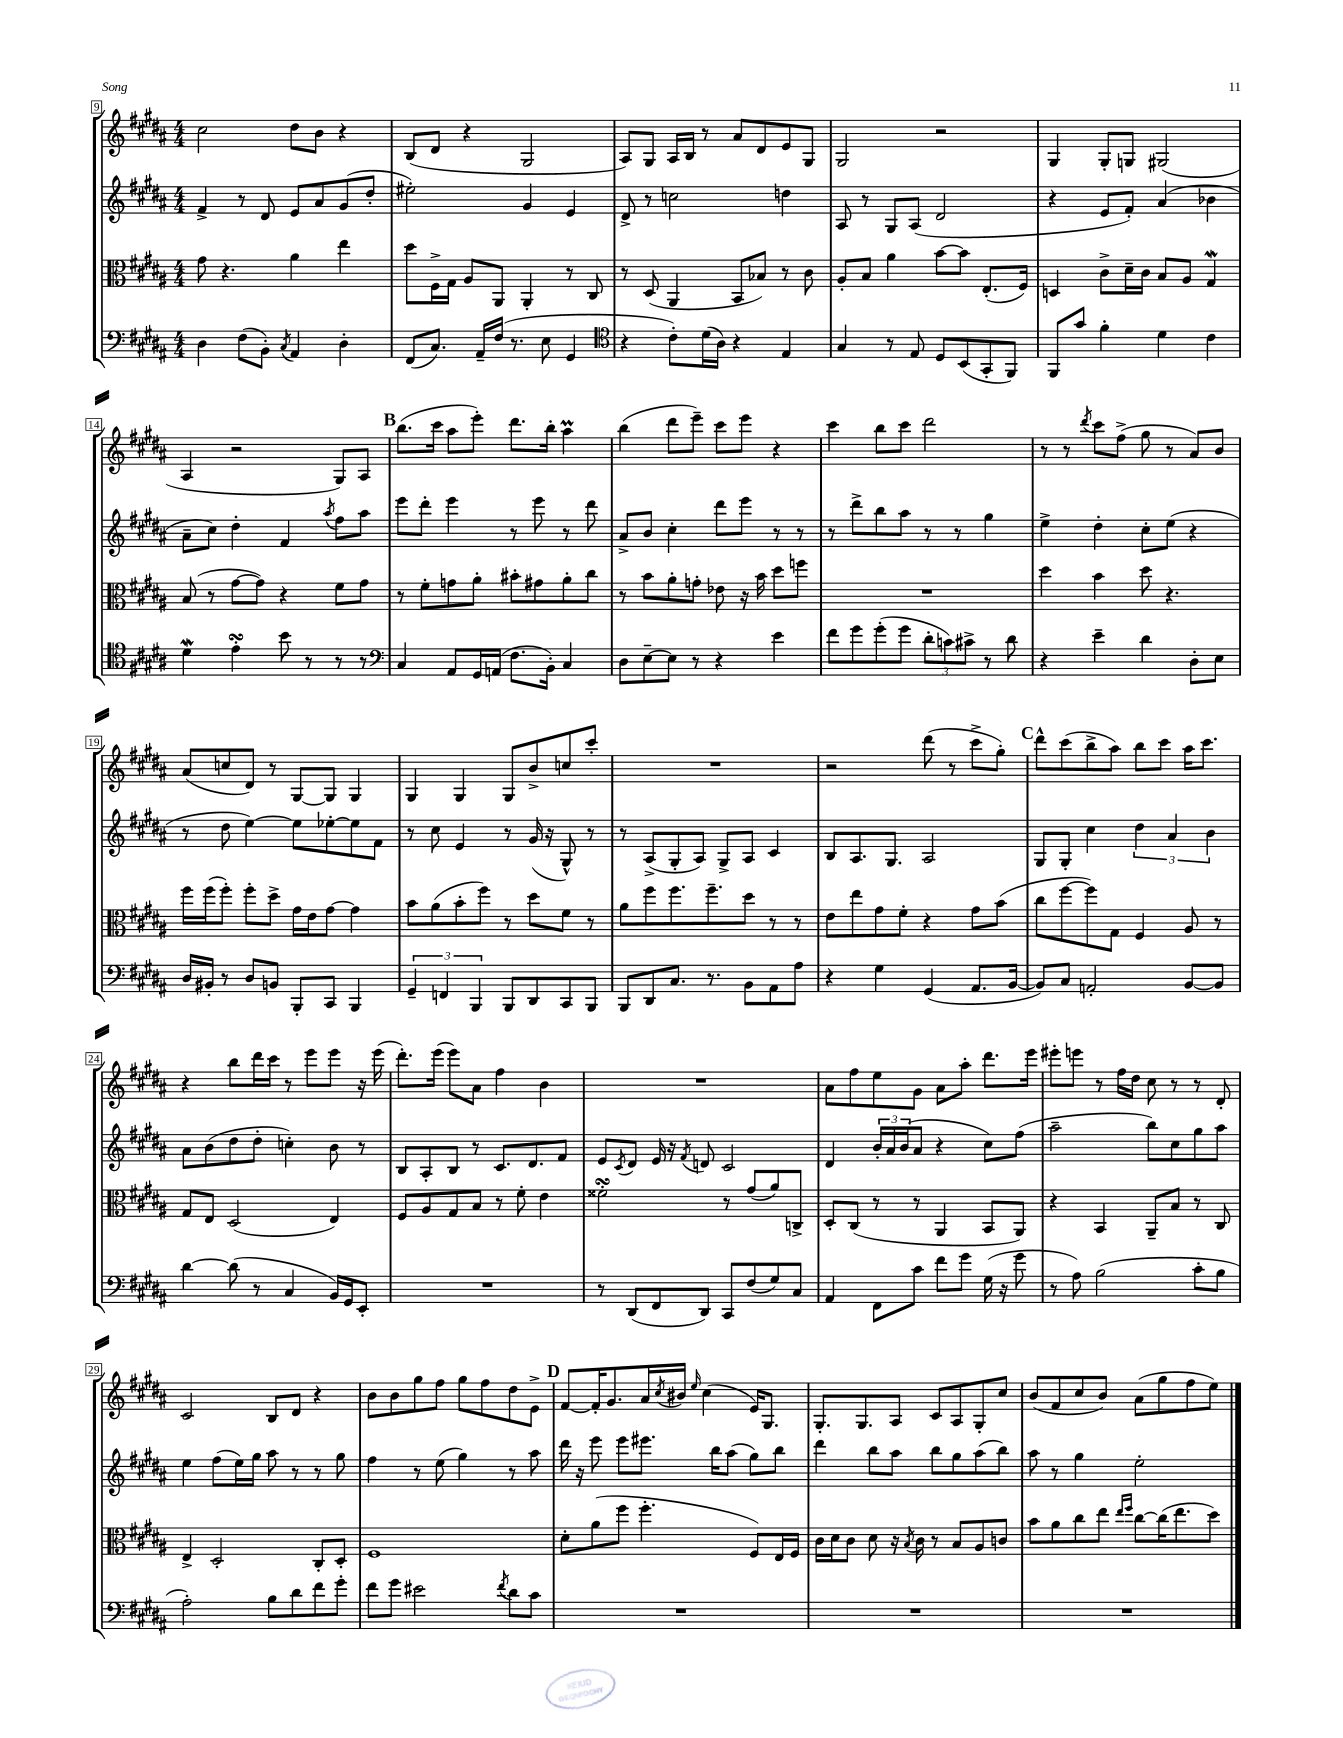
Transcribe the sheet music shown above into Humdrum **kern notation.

**kern	**kern	**kern	**kern
*part4	*part3	*part2	*part1
*staff4	*staff3	*staff2	*staff1
*clefF4	*clefC3	*clefG2	*clefG2
*k[f#c#g#d#a#]	*k[f#c#g#d#a#]	*k[f#c#g#d#a#]	*k[f#c#g#d#a#]
*M4/4	*M4/4	*M4/4	*M4/4
=9	=9	=9	=9
4D#\	8g#\	4f#^/	2cc#\
.	4.r	.	.
(8F#\L	.	8r	.
8BB'\J)	.	8d#/	.
8qC#/	.	.	.
4AA#/	4a#\	8e/L	8dd#\L
.	.	8a#/	8b\J
4D#'\	4ee\	(8g#/	4r
.	.	8dd#'/J	.
=10	=10	=10	=10
(8FF#/L	8dd#\L	2ee#X'\)	(8B/L
8.C#/J)	16F#^\L	.	8d#/J
.	16G#\JJ	.	.
.	8A#/L	.	4r
16AA#~/LL	.	.	.
(16F#/JJ	8AA#/J	.	.
8.r	.	.	.
.	4AA#'/	4g#/	2G#/
8E\	.	.	.
4GG#/	8r	4e/	.
.	8C#/	.	.
=11	=11	=11	=11
*clefC4	*	*	*
4r	8r	8d#^/	8A#/L)
.	(8D#/	8r	8G#/J
8c#'\L)	4AA#/	2ccn\	16A#/LL
.	.	.	16B/JJ
(16d#\L	.	.	8r
16A#\JJ)	.	.	.
4r	8BB/L	.	8a#/L
.	8B-X/J)	.	8d#/
4E/	8r	4ddn\	8e/
.	8c#\	.	8G#/J
=12	=12	=12	=12
4G#/	8A#'/L	8A#/	2G#/
.	8B/J	8r	.
8r	4a#\	8G#/L	.
8E/	.	(8A#/J	.
8D#/L	[8b\L	2d#/	2r
(8BB/	8b\J]	.	.
8GG#'/	(8.E'/L	.	.
8FF#/J)	.	.	.
.	16F#/Jk)	.	.
=13	=13	=13	=13
8FF#/L	4Dn/	4r	4G#/
8g#/J	.	.	.
4f#'\	8c#^\L	8e/L	8G#'/L
.	16d#~\L	8f#'/J)	8Gn/J
.	16c#\JJ	.	.
4d#\	8B/L	(4a#/	(2G#X/
.	8A#/J	.	.
4c#\	4G#W/	4b-X\	.
!!LO:LB:g=z
=14	=14	=14	=14
4d#W\	(8B/	8a#~\L	4A#/
.	8r	8cc#\J)	.
4esSSs'\	[8g#\L	4dd#'\	2r
.	8g#\J])	.	.
8b\	4r	4f#/	.
8r	.	.	.
.	.	8qaa#/	.
8r	8f#\L	8ff#\L	8G#/L)
8r	8g#\J	8aa#\J	8A#/J
!!LO:REH:place=s1:t=B
=15	=15	=15	=15
*clefF4	*	*	*
4C#/	8r	8eee\L	(8.bb\L
.	8f#'\L	8ddd#'\J	.
.	.	.	16ccc#\Jk
8AA#/L	8gn\	4eee\	8aa#\L
16GG#/L	8a#'\J	.	8eee'\J)
(16AAn/JJ	.	.	.
8.F#\L	8b#X'\L	8r	8.ddd#\L
.	8g#X\	8eee\	.
16BB'\Jk)	.	.	16bb'\Jk
4C#/	8a#'\	8r	4aa#m\
.	8cc#\J	8ddd#\	.
=16	=16	=16	=16
8D#\L	8r	8a#^/L	(4bb\
[8E~\	8b\L	8b/J	.
8E\J]	8a#'\	4cc#'\	8ddd#\L
8r	8gn'\J	.	8eee~\J)
4r	8e-X\	8ddd#\L	8ccc#\L
.	16r	8eee\J	8eee\J
.	16b\	.	.
4e\	8dd#\L	8r	4r
.	8ffn\J	8r	.
=17	=17	=17	=17
8f#\L	1r	8r	4ccc#\
8g#\	.	8ddd#^\L	.
(8g#'\	.	8bb\	8bb\L
8g#\J	.	8aa#\J	8ccc#\J
12d#'\L	.	8r	2ddd#\
12cn\)	.	.	.
.	.	8r	.
12c#X^\J	.	.	.
8r	.	4gg#\	.
8d#\	.	.	.
=18	=18	=18	=18
4r	4dd#\	4ee^\	8r
.	.	.	8r
.	.	.	8qddd#/
4e~\	4b\	4dd#'\	8ccc#\L
.	.	.	(8ff#^\J
4d#\	8dd#\	8cc#'\L	8gg#\
.	4.r	(8ee\J	8r
8D#'\L	.	4r	8a#/L)
8E\J	.	.	8b/J
!!LO:LB:g=z
=19	=19	=19	=19
16D#/LL	16ff#\LL	8r	(8a#/L
16BB#X'/JJ	(16ff#\J	.	.
8r	8ff#'\J)	8dd#\	8ccn/
8D#/L	8ff#'\L	[4ee\)	8d#/J)
8BBn/J	8dd#^\J	.	8r
8BBB'/L	16g#\LL	8ee\L]	[8G#/L
.	16e\J	.	.
8CC#/J	[8g#\J	[8ee-X'\	8G#/J]
4BBB/	4g#\]	8ee-\]	4G#/
.	.	8f#\J	.
=20	=20	=20	=20
6GG#~/	8b\L	8r	4G#/
.	(8a#\	8cc#\	.
6FFn/	.	.	.
.	8b'\	4e/	4G#/
6BBB/	.	.	.
.	8ff#\J)	.	.
8BBB/L	8r	8r	8G#/L
8DD#/	8dd#\L	(16g#/	8b^/
.	.	16r	.
8CC#/	8f#\J	8G#^^/)	8ccn/
8BBB/J	8r	8r	8ccc#'/J
=21	=21	=21	=21
8BBB/L	8a#\L	8r	1r
8DD#/	8ff#\	(8A#^/L	.
8.C#/J	8.ff#\	8G#'/	.
.	.	8A#/J)	.
8.r	8.ff#~\	.	.
.	.	8G#^/L	.
8BB\L	8dd#\J	8A#/J	.
8AA#\	8r	4c#/	.
8A#\J	8r	.	.
=22	=22	=22	=22
4r	8e\L	8B/L	2r
.	8ee\	8.A#/	.
4G#\	8g#\	.	.
.	.	8.G#/J	.
.	8f#'\J	.	.
(4GG#/	4r	2A#/	(8ddd#\
.	.	.	8r
8.AA#/L	8g#\L	.	8ccc#^\L
.	(8b\J	.	8gg#'\J)
[16BB/Jk	.	.	.
!!LO:REH:place=s1:t=C
=23	=23	=23	=23
8BB/L])	8cc#\L	8G#/L	8ddd#^^\L
8C#/J	[8ff#\	8G#'/J	(8ccc#\
2AAn'/	8ff#\])	4cc#\	8bb^\
.	8G#\J	.	8aa#\J)
.	4F#/	6dd#\	8bb\L
.	.	.	8ccc#\J
.	.	6a#/	.
[8BB/L	8A#/	.	16aa#\KL
.	.	.	8.ccc#\J
.	.	6b\	.
8BB/J]	8r	.	.
!!LO:LB:g=z
=24	=24	=24	=24
[4d#\	8G#/L	8a#\L	4r
.	8E/J	(8b\	.
(8d#\]	(2D#/	8dd#\	8bb\L
8r	.	8dd#'\J	16ddd#\L
.	.	.	16ccc#\JJ
4C#/	.	4ccn'\)	8r
.	.	.	8eee\L
16BB/LL)	4E/)	8b\	8eee\J
16GG#/J	.	.	.
8EE'/J	.	8r	16r
.	.	.	(16eee\
=25	=25	=25	=25
1r	8F#/L	8B/L	8.ddd#'\L)
.	8A#/	8A#'/	.
.	.	.	(16eee\Jk
.	8G#/	8B/J	8eee\L)
.	8B/J	8r	8a#\J
.	8r	8.c#/L	4ff#\
.	8f#'\	.	.
.	.	8.d#/	.
.	4e\	.	4b\
.	.	8f#/J	.
=26	=26	=26	=26
8r	2f##XsSsS'\	8e/L	1r
.	.	8qc#/	.
(8DD#/L	.	8d#/J	.
8FF#/	.	16e/	.
.	.	16r	.
.	.	8qf#/	.
8DD#/J)	.	8dn/	.
8CC#/L	8r	2c#/	.
(8F#/	(8g#/L	.	.
8G#/)	8a#/)	.	.
8C#/J	8Cn^/J	.	.
=27	=27	=27	=27
4AA#/	8D#'/L	4d#/	8a#\L
.	(8C#/J	.	8ff#\
8FF#\L	8r	24b'/LL	8ee\
.	.	24a#/	.
.	.	(24b/J	.
8c#\J	8r	8a#/J	8g#\J
8f#\L	4AA#/	4r	8a#\L
8g#\J	.	.	8aa#'\J
(16G#\	8BB/L	8cc#\L)	8.ddd#\L
16r	.	.	.
8g#\	8AA#/J)	(8ff#\J	.
.	.	.	16eee\Jk
=28	=28	=28	=28
8r	4r	2aa#~\	8eee#X'\L
8A#\)	.	.	8eeen\J
(2B\	4BB/	.	8r
.	.	.	16ff#\LL
.	.	.	16dd#\JJ
.	8AA#~/L	8bb\L)	8cc#\
.	8B/J	8cc#\	8r
8c#'\L	8r	8gg#\	8r
8B\J	8C#/	8aa#\J	8d#'/
!!LO:LB:g=z
=29	=29	=29	=29
2A#'\)	4E^/	4ee\	2c#/
.	2D#'/	(8ff#\L	.
.	.	16ee\L)	.
.	.	16gg#\JJ	.
8B\L	.	8aa#\	8B/L
8d#\	.	8r	8d#/J
8f#\	8C#'/L	8r	4r
8g#'\J	8D#'/J	8gg#\	.
=30	=30	=30	=30
8f#\L	1F#	4ff#\	8b\L
8g#\J	.	.	8b\
2e#X\	.	8r	8gg#\
.	.	(8ee\	8ff#\J
.	.	4gg#\)	8gg#\L
.	.	.	8ff#\
8qf#/	.	.	.
8d#\L	.	8r	8dd#\
8c#\J	.	8aa#\	8e^\J
!!LO:REH:place=s1:t=D
=31	=31	=31	=31
1r	8d#'\L	16ddd#\	[8f#/L
.	.	16r	.
.	(8a#\	8eee\	16f#'/K]
.	.	.	8.g#/
.	8ff#\J	8eee\L	.
.	4.ff#'\	8.eee#X\J	16a#/L
.	.	.	8qcc#/
.	.	.	16b#X/JJ
.	.	.	16qqee/
.	.	.	(4cc#\
.	.	16bb\KL	.
.	.	(8aa#\J	.
.	8F#/L)	8gg#\L)	16e/KL)
.	.	.	8.G#/J
.	16E/L	8bb\J	.
.	16F#/JJ	.	.
=32	=32	=32	=32
1r	16c#\LL	4ddd#\	8.G#'/L
.	16d#\J	.	.
.	8c#\J	.	.
.	.	.	8.G#/
.	8d#\	8bb\L	.
.	16r	8aa#\J	8A#/J
.	8qB/	.	.
.	16c#\	.	.
.	8r	8bb\L	8c#/L
.	8B/L	8gg#\	8A#/
.	8A#/	(8aa#\	8G#'/
.	8cn/J	8bb\J)	8cc#/J
=33	=33	=33	=33
1r	8b\L	8aa#\	(8b/L
.	8a#\	8r	8f#/
.	8cc#\	4gg#\	8cc#/
.	8ee\J	.	8b/J)
.	16qqee/LL	.	.
.	16qqff#/JJ	.	.
.	[8cc#\L	2ee'\	(8a#\L
.	(16cc#\K]	.	8gg#\
.	8.ee\	.	.
.	.	.	8ff#\
.	8dd#\J)	.	8ee\J)
==	==	==	==
*-	*-	*-	*-
